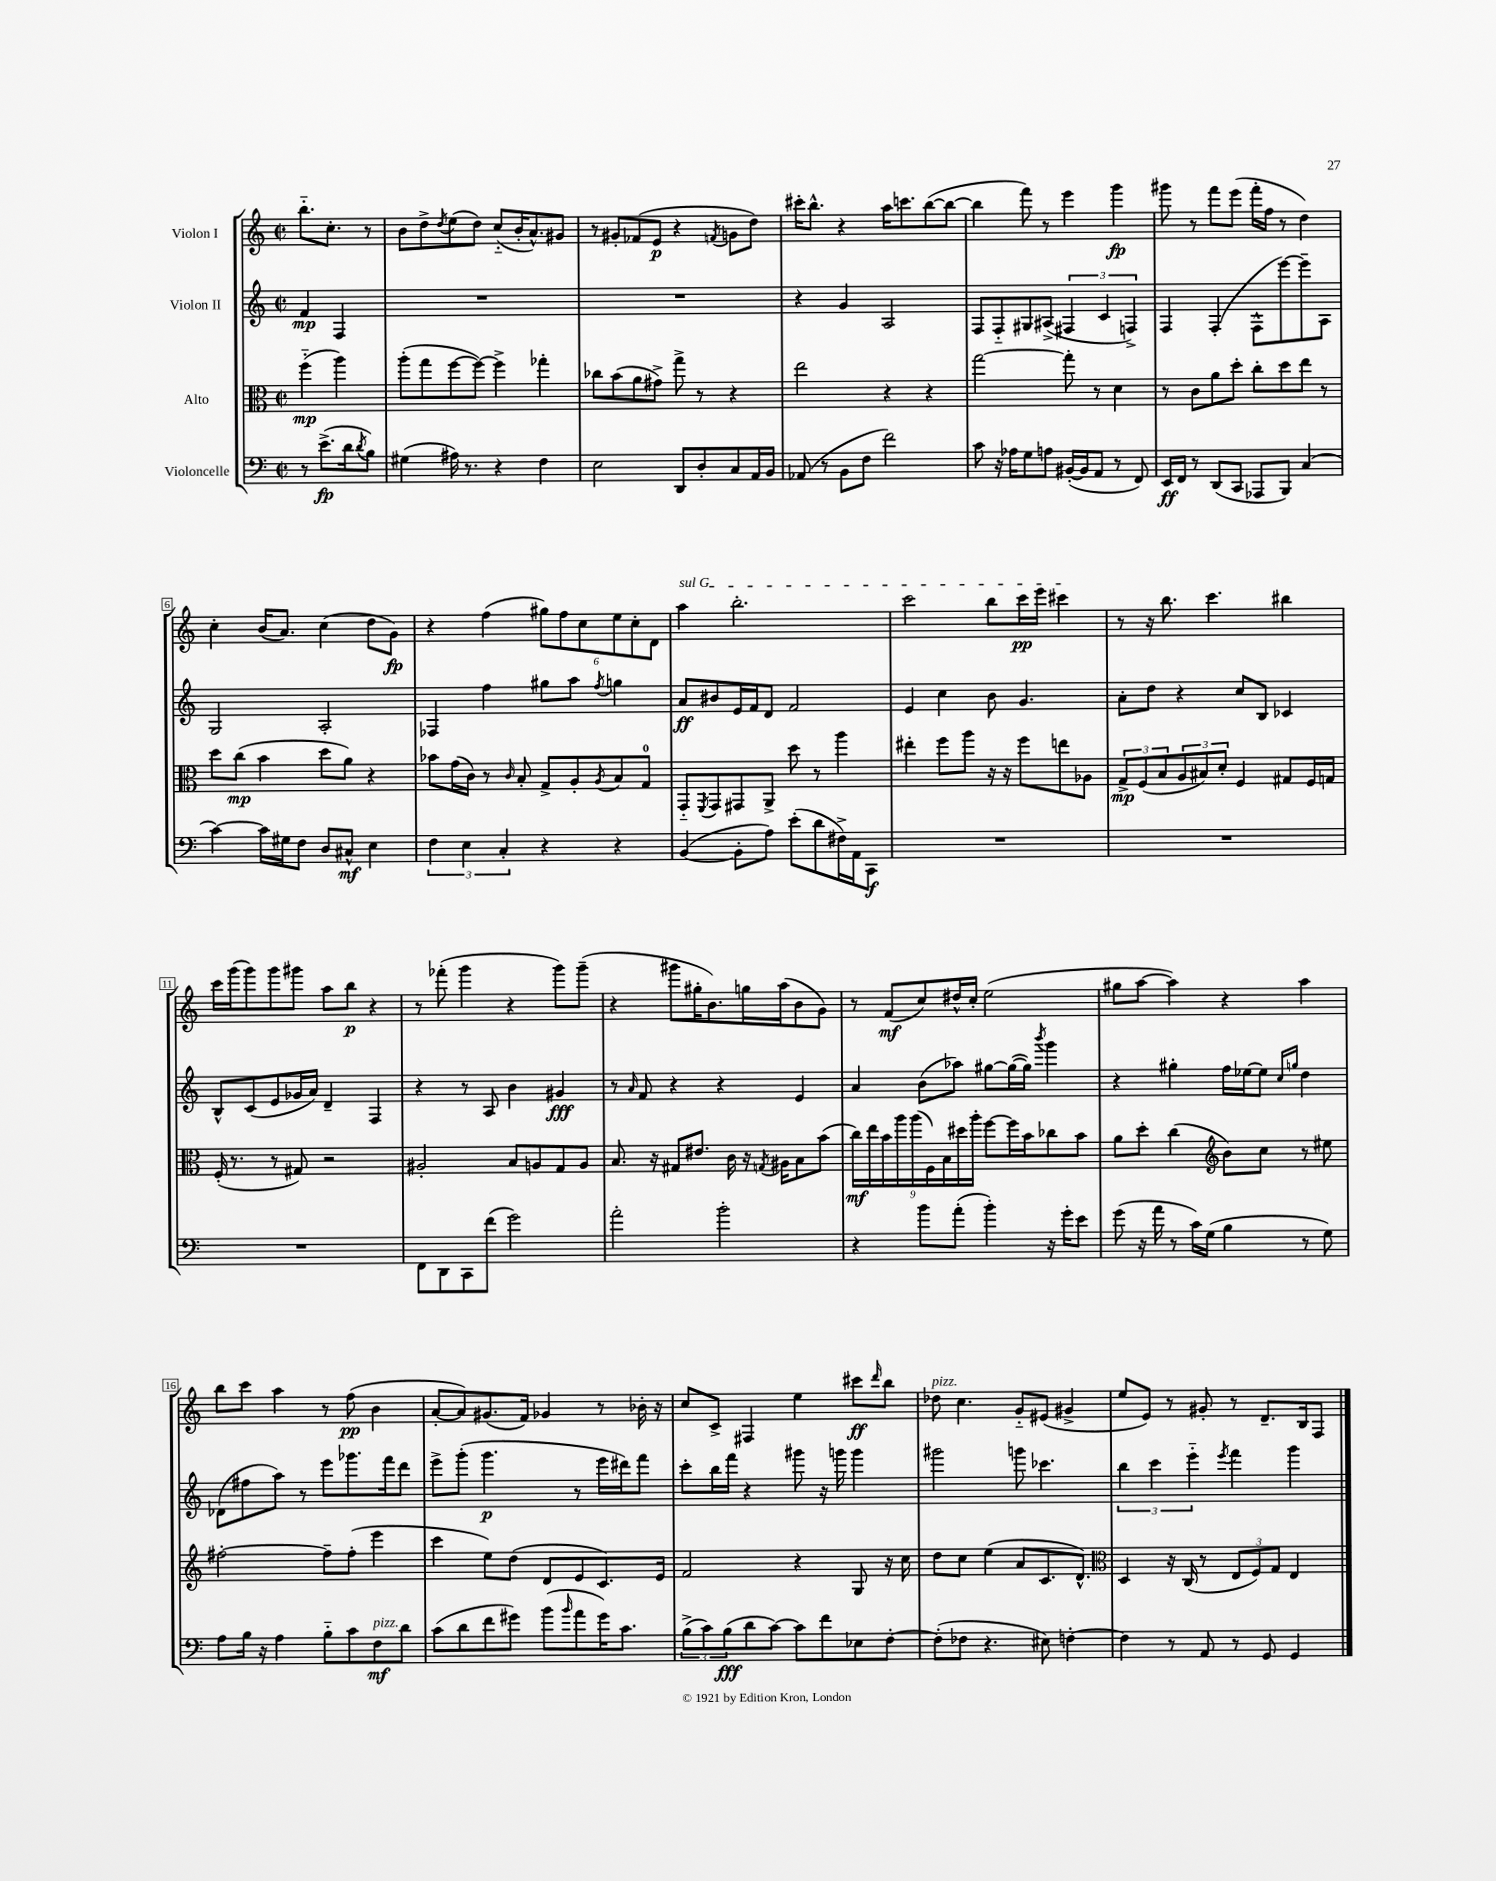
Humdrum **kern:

**kern	**dynam	**kern	**dynam	**kern	**dynam	**kern	**dynam
*part4	*part4	*part3	*part3	*part2	*part2	*part1	*part1
*staff4	*staff4	*staff3	*staff3	*staff2	*staff2	*staff1	*staff1
*I"Violoncelle	*	*I"Alto	*	*I"Violon II	*	*I"Violon I	*
*clefF4	*	*clefC3	*	*clefG2	*	*clefG2	*
*k[]	*	*k[]	*	*k[]	*	*k[]	*
*M2/2	*	*M2/2	*	*M2/2	*	*M2/2	*
*met(c|)	*	*met(c|)	*	*met(c|)	*	*met(c|)	*
=	=	=	=	=	=	=	=
8r	.	(4ff\	mp	4f/	mp	8.bb\L	.
(8.e^\L	fp	.	.	.	.	.	.
.	.	.	.	.	.	8.cc'\J	.
.	.	4aa\)	.	4F/	.	.	.
16d\k	.	.	.	.	.	.	.
8qd/	.	.	.	.	.	.	.
8B\J)	.	.	.	.	.	8r	.
=1	=1	=1	=1	=1	=1	=1	=1
(4G#X\	.	(8aa'\L	.	1r	.	8b\L	.
.	.	8gg\	.	.	.	8dd^\	.
.	.	.	.	.	.	8qdd/	.
16A#X\)	.	[8ff\	.	.	.	(8ee\	.
8.r	.	.	.	.	.	.	.
.	.	8ff\J_)	.	.	.	8dd\J)	.
4r	.	4ff^\]	.	.	.	(8cc/L	.
.	.	.	.	.	.	16b'/K	.
.	.	.	.	.	.	8.a^^/)	.
4F\	.	4gg-X'\	.	.	.	.	.
.	.	.	.	.	.	8g#X/J	.
=2	=2	=2	=2	=2	=2	=2	=2
2E\	.	8cc-X\L	.	1r	.	8r	.
.	.	(8b\	.	.	.	8g#X'/L	.
.	.	8a\	.	.	.	(8f-X/	.
.	.	8g#X^\J)	.	.	.	8e/J	p
8DD/L	.	8gg^\	.	.	.	4r	.
8D'/	.	8r	.	.	.	.	.
.	.	.	.	.	.	8qfn/	.
8C/	.	4r	.	.	.	8gn\L	.
16AA/L	.	.	.	.	.	8dd\J)	.
16BB/JJ	.	.	.	.	.	.	.
=3	=3	=3	=3	=3	=3	=3	=3
(8AA-X/	.	2ee\	.	4r	.	16ccc#X'\KL	.
.	.	.	.	.	.	8.bb^^\J	.
8r	.	.	.	.	.	.	.
8BB\L	.	.	.	4g/	.	4r	.
8F\J	.	.	.	.	.	.	.
2f\)	.	4r	.	2A/	.	16aa\KL	.
.	.	.	.	.	.	8.cccn\	.
.	.	4r	.	.	.	([8bb\	.
.	.	.	.	.	.	8bb\J_	.
=4	=4	=4	=4	=4	=4	=4	=4
8c\	.	[2gg\	.	8F/L	.	4bb\]	.
16r	.	.	.	8F/	.	.	.
16A-X\KL	.	.	.	.	.	.	.
8G\	.	.	.	8G#X/	.	8fff\)	.
8An\J	.	.	.	(8A#X^/J	.	8r	.
([16BB#X'/LL	.	8gg'\]	.	6F#X/	.	4eee\	.
16BB#/J]	.	.	.	.	.	.	.
8AA/J	.	8r	.	.	.	.	.
.	.	.	.	6c/	.	.	.
8r	.	4d\	.	.	.	4ggg\	fp
.	.	.	.	6Fn^/)	.	.	.
8FF/)	.	.	.	.	.	.	.
=5	=5	=5	=5	=5	=5	=5	=5
16EE/LL	ff	8r	.	4F/	.	8ggg#X\	.
16FF/JJ	.	.	.	.	.	.	.
8r	.	8c\L	.	.	.	8r	.
(8DD/L	.	8a\	.	(4F'/	.	8fff\L	.
8CC/J	.	8dd'\J	.	.	.	(8eee\J	.
8AAA-X/L	.	8cc'\L	.	8F^^\L	.	16fff'\LL	.
.	.	.	.	.	.	16ff\JJ	.
8BBB/J)	.	8dd\	.	[8eee\)	.	8r	.
(4C/	.	8ee\J	.	8eee~\]	.	4dd\)	.
.	.	8r	.	8A\J	.	.	.
!!LO:LB:g=z
=6	=6	=6	=6	=6	=6	=6	=6
[4c\)	.	8dd\L	.	2G/	.	4cc'\	.
.	.	(8cc\J	mp	.	.	.	.
16c\LL]	.	4b\	.	.	.	(16b/KL	.
16G#X\J	.	.	.	.	.	8.a/J)	.
8F\J	.	.	.	.	.	.	.
8D/L	.	8dd\L	.	2A'/	.	(4cc\	.
8C#X^^/J	mf	8a\J)	.	.	.	.	.
4E\	.	4r	.	.	.	8dd\L	.
.	.	.	.	.	.	8g\J)	fp
=7	=7	=7	=7	=7	=7	=7	=7
6F\	.	8b-X\L	.	4F-X/	.	4r	.
.	.	(16g\L	.	.	.	.	.
6E\	.	.	.	.	.	.	.
.	.	16c\JJ)	.	.	.	.	.
.	.	8r	.	4ff\	.	(4ff\	.
6C'/	.	.	.	.	.	.	.
.	.	16qqc/	.	.	.	.	.
.	.	8B'/	.	.	.	.	.
4r	.	8G^/L	.	8gg#X\L	.	12gg#X\L)	.
.	.	.	.	.	.	12ff\	.
.	.	8A'/	.	8aa\J	.	.	.
.	.	.	.	.	.	12cc\	.
.	.	8qA/	.	8qff/	.	.	.
4r	.	8B/	.	4ggn\	.	12ee\	.
.	.	.	.	.	.	12cc'\	.
.	.	8G/J	.	.	.	.	.
.	.	.	.	.	.	12d\J	.
=8	=8	=8	=8	=8	=8	=8	=8
!	!	!	!	!	!	!LO:TX:a:i:t=sul G	!
([4BB/	.	8GG/L	.	8a/L	ff	4aa\	.
.	.	8qFF/	.	.	.	.	.
.	.	8GG/	.	8b#X/	.	.	.
8BB'\L]	.	8GG#X/	.	16e/L	.	2.bb'\	.
.	.	.	.	16f/J	.	.	.
8A\J)	.	8AA^/J	.	8d/J	.	.	.
(8e'\L	.	8dd\	.	2f/	.	.	.
8d\	.	8r	.	.	.	.	.
16F#X^\L)	.	4aa\	.	.	.	.	.
16AA\J	.	.	.	.	.	.	.
8CC\J	f	.	.	.	.	.	.
=9	=9	=9	=9	=9	=9	=9	=9
1r	.	4ee#X'\	.	4e/	.	2ccc\	.
.	.	8ff\L	.	4cc\	.	.	.
.	.	8aa\J	.	.	.	.	.
.	.	16r	.	8b\	.	8bb\L	.
.	.	16r	.	.	.	.	.
.	.	8ff\L	.	4.g/	.	16ccc\L	pp
.	.	.	.	.	.	16eee\JJ	.
.	.	8een\	.	.	.	4ccc#X\	.
.	.	8A-X\J	.	.	.	.	.
=10	=10	=10	=10	=10	=10	=10	=10
1r	.	12G^/L	mp	8a'\L	.	8r	.
.	.	(12F/	.	.	.	.	.
.	.	.	.	8dd\J	.	16r	.
.	.	12B/	.	.	.	.	.
.	.	.	.	.	.	8.bb\	.
.	.	12A/	.	4r	.	.	.
.	.	12B#X/)	.	.	.	.	.
.	.	.	.	.	.	4.ccc\	.
.	.	12d'/J	.	.	.	.	.
.	.	4F/	.	8cc/L	.	.	.
.	.	.	.	8B/J	.	.	.
.	.	8G#X/L	.	4c-X/	.	4bb#X\	.
.	.	16F/L	.	.	.	.	.
.	.	16Gn/JJ	.	.	.	.	.
!!LO:LB:g=z
=11	=11	=11	=11	=11	=11	=11	=11
1r	.	(16F'/	.	8B^^/L	.	16ccc\LL	.
.	.	8.r	.	.	.	(16ggg\J	.
.	.	.	.	(8c/	.	8ggg\)	.
.	.	8r	.	8e/	.	8ggg\	.
.	.	8G#X/)	.	16g-X/L	.	8ggg#X\J	.
.	.	.	.	16a/JJ)	.	.	.
.	.	2r	.	4d~/	.	8aa\L	.
.	.	.	.	.	.	8bb\J	p
.	.	.	.	4F/	.	4r	.
=12	=12	=12	=12	=12	=12	=12	=12
8FF\L	.	2A#X'/	.	4r	.	8r	.
8DD\	.	.	.	.	.	(8fff-X'\	.
8CC\	.	.	.	8r	.	4ggg\	.
(8f\J	.	.	.	8A/	.	.	.
2g\)	.	8B/L	.	4b\	.	4r	.
.	.	8An/	.	.	.	.	.
.	.	8G/	.	4g#X/	fff	8ggg\L)	.
.	.	8A/J	.	.	.	(8ggg~\J	.
=13	=13	=13	=13	=13	=13	=13	=13
2a'\	.	8.B/	.	8r	.	4r	.
.	.	.	.	16qqa/	.	.	.
.	.	.	.	8f/	.	.	.
.	.	16r	.	.	.	.	.
.	.	8G#X/L	.	4r	.	8ggg#X\L	.
.	.	8.e#X/J	.	.	.	16gg#X'\K	.
.	.	.	.	.	.	8.b\)	.
2b'\	.	.	.	4r	.	.	.
.	.	16c\	.	.	.	.	.
.	.	16r	.	.	.	16ggn\L	.
.	.	8qGn/	.	.	.	.	.
.	.	16A#X\KL	.	.	.	(16aa\J	.
.	.	8B\	.	4e/	.	8b\	.
.	.	(8b\J	.	.	.	8g\J)	.
=14	=14	=14	=14	=14	=14	=14	=14
4r	.	18cc\LL)	mf	4a/	.	8r	.
.	.	18ee\	.	.	.	.	.
.	.	18b\	.	.	.	.	.
.	.	.	.	.	.	(8f/L	mf
.	.	18aa\	.	.	.	.	.
.	.	(18aa\	.	.	.	.	.
8b\L	.	.	.	(8b\L	.	8cc/)	.
.	.	18F\)	.	.	.	.	.
.	.	18B\	.	.	.	.	.
(8a'\J	.	.	.	8aa-X\J)	.	16dd#X^^/L	.
.	.	18dd#X\	.	.	.	.	.
.	.	.	.	.	.	16cc'/JJ	.
.	.	18aa'\JJ	.	.	.	.	.
4b'\)	.	[8ff\L	.	[8gg#X\L	.	(2ee\	.
.	.	16ff\L]	.	(16gg#\L_	.	.	.
.	.	16b\J	.	16gg#\JJ])	.	.	.
.	.	.	.	8qbbb/	.	.	.
16r	.	8cc-X\	.	4ggg\	.	.	.
16g'\KL	.	.	.	.	.	.	.
8e\J	.	8b\J	.	.	.	.	.
=15	=15	=15	=15	=15	=15	=15	=15
(8g\	.	8a\L	.	4r	.	8gg#X\L	.
16r	.	8dd'\J	.	.	.	[8aa\J	.
16a\	.	.	.	.	.	.	.
8r	.	(4cc\	.	4gg#X'\	.	4aa\])	.
16c\LL)	.	.	.	.	.	.	.
(16G\JJ	.	.	.	.	.	.	.
*	*	*clefG2	*	*	*	*	*
4B\	.	8b\L)	.	16ff\LL	.	4r	.
.	.	.	.	[16ee-X\J	.	.	.
.	.	8cc\J	.	8ee-\J]	.	.	.
.	.	.	.	16qqcc/LL	.	.	.
.	.	.	.	16qqggn/JJ	.	.	.
8r	.	8r	.	4dd\	.	4aa\	.
8G\)	.	8ee#X\	.	.	.	.	.
!!LO:LB:g=z
=16	=16	=16	=16	=16	=16	=16	=16
8A\L	.	[2ff#X'\	.	(8d-X\L	.	8bb\L	.
16B\Jk	.	.	.	8ff#X\	.	8ccc\J	.
16r	.	.	.	.	.	.	.
4A\	.	.	.	8aa\J)	.	4aa\	.
.	.	.	.	8r	.	.	.
8B\L	.	8ff#~\L]	.	8eee\L	.	8r	.
8c\	.	(8ff#'\J	.	8.ggg-X\	.	(8ff\	pp
!LO:TX:a:i:t=pizz.	!	!	!	!	!	!	!
8F\	mf	4eee\	.	.	.	4b\	.
.	.	.	.	16fff\k	.	.	.
8d\J	.	.	.	8ddd\J	.	.	.
=17	=17	=17	=17	=17	=17	=17	=17
(8c\L	.	4ccc\	.	8eee^\L	.	[8a'/L	.
8d\	.	.	.	(8ggg'\J	.	8a/])	.
8f\	.	8ee\L)	.	4.ggg\	p	(8.g#X/	.
8g#X\J)	.	(8dd\J	.	.	.	.	.
.	.	.	.	.	.	16f/Jk)	.
(8b\L	.	8d/L	.	.	.	4g-X/	.
16qqb/	.	.	.	.	.	.	.
8a\	.	8e/	.	8r	.	.	.
16g#\K)	.	8.c/)	.	16eee\LL	.	8r	.
8.c\J	.	.	.	16ddd#X\J)	.	.	.
.	.	.	.	8fff\J	.	16b-X'\	.
.	.	16e/Jk	.	.	.	16r	.
=18	=18	=18	=18	=18	=18	=18	=18
(12B^\L	.	2f/	.	8ccc'\L	.	8cc/L	.
12c\)	.	.	.	.	.	.	.
.	.	.	.	16bb\L	.	8c^/J	.
(12B\	fff	.	.	.	.	.	.
.	.	.	.	16fff\JJ	.	.	.
8d\	.	.	.	4r	.	4F#X/	.
[8c\J)	.	.	.	.	.	.	.
8c\L]	.	4r	.	8ggg#X\	.	4ee\	.
8f\	.	.	.	16r	.	.	.
.	.	.	.	16gggn\	.	.	.
8E-X\	.	8G/	.	4ggg\	.	8ccc#X\L	ff
.	.	.	.	.	.	16qqddd/	.
[8F'\J	.	16r	.	.	.	8bb\J	.
.	.	16cc\	.	.	.	.	.
=19	=19	=19	=19	=19	=19	=19	=19
!	!	!	!	!	!	!LO:TX:a:i:t=pizz.	!
(8F'\L]	.	8dd\L	.	2ggg#X\	.	8dd-X\	.
8F-X\J	.	8cc\J	.	.	.	4.cc\	.
4.r	.	(4ee\	.	.	.	.	.
.	.	8a/L	.	8gggn\	.	8g/L	.
8E#X\)	.	8.c/	.	4.ccc-X\	.	(8e#X/J	.
[4Fn'\	.	.	.	.	.	4g#X^/	.
.	.	8.d^^/J)	.	.	.	.	.
=20	=20	=20	=20	=20	=20	=20	=20
*	*	*clefC3	*	*	*	*	*
4F\]	.	4D/	.	6bb\	.	8ee/L	.
.	.	.	.	.	.	8e/J)	.
.	.	.	.	6ccc\	.	.	.
8r	.	16r	.	.	.	8r	.
.	.	(16C/	.	.	.	.	.
.	.	.	.	6eee\	.	.	.
8AA/	.	8r	.	.	.	8g#X'/	.
.	.	.	.	8qeee/	.	.	.
8r	.	12E/L	.	4fff\	.	8r	.
.	.	12F/)	.	.	.	.	.
8GG/	.	.	.	.	.	8.d~/L	.
.	.	12G/J	.	.	.	.	.
4GG/	.	4E/	.	4ggg\	.	.	.
.	.	.	.	.	.	16B/k	.
.	.	.	.	.	.	8F/J	.
==	==	==	==	==	==	==	==
*-	*-	*-	*-	*-	*-	*-	*-
